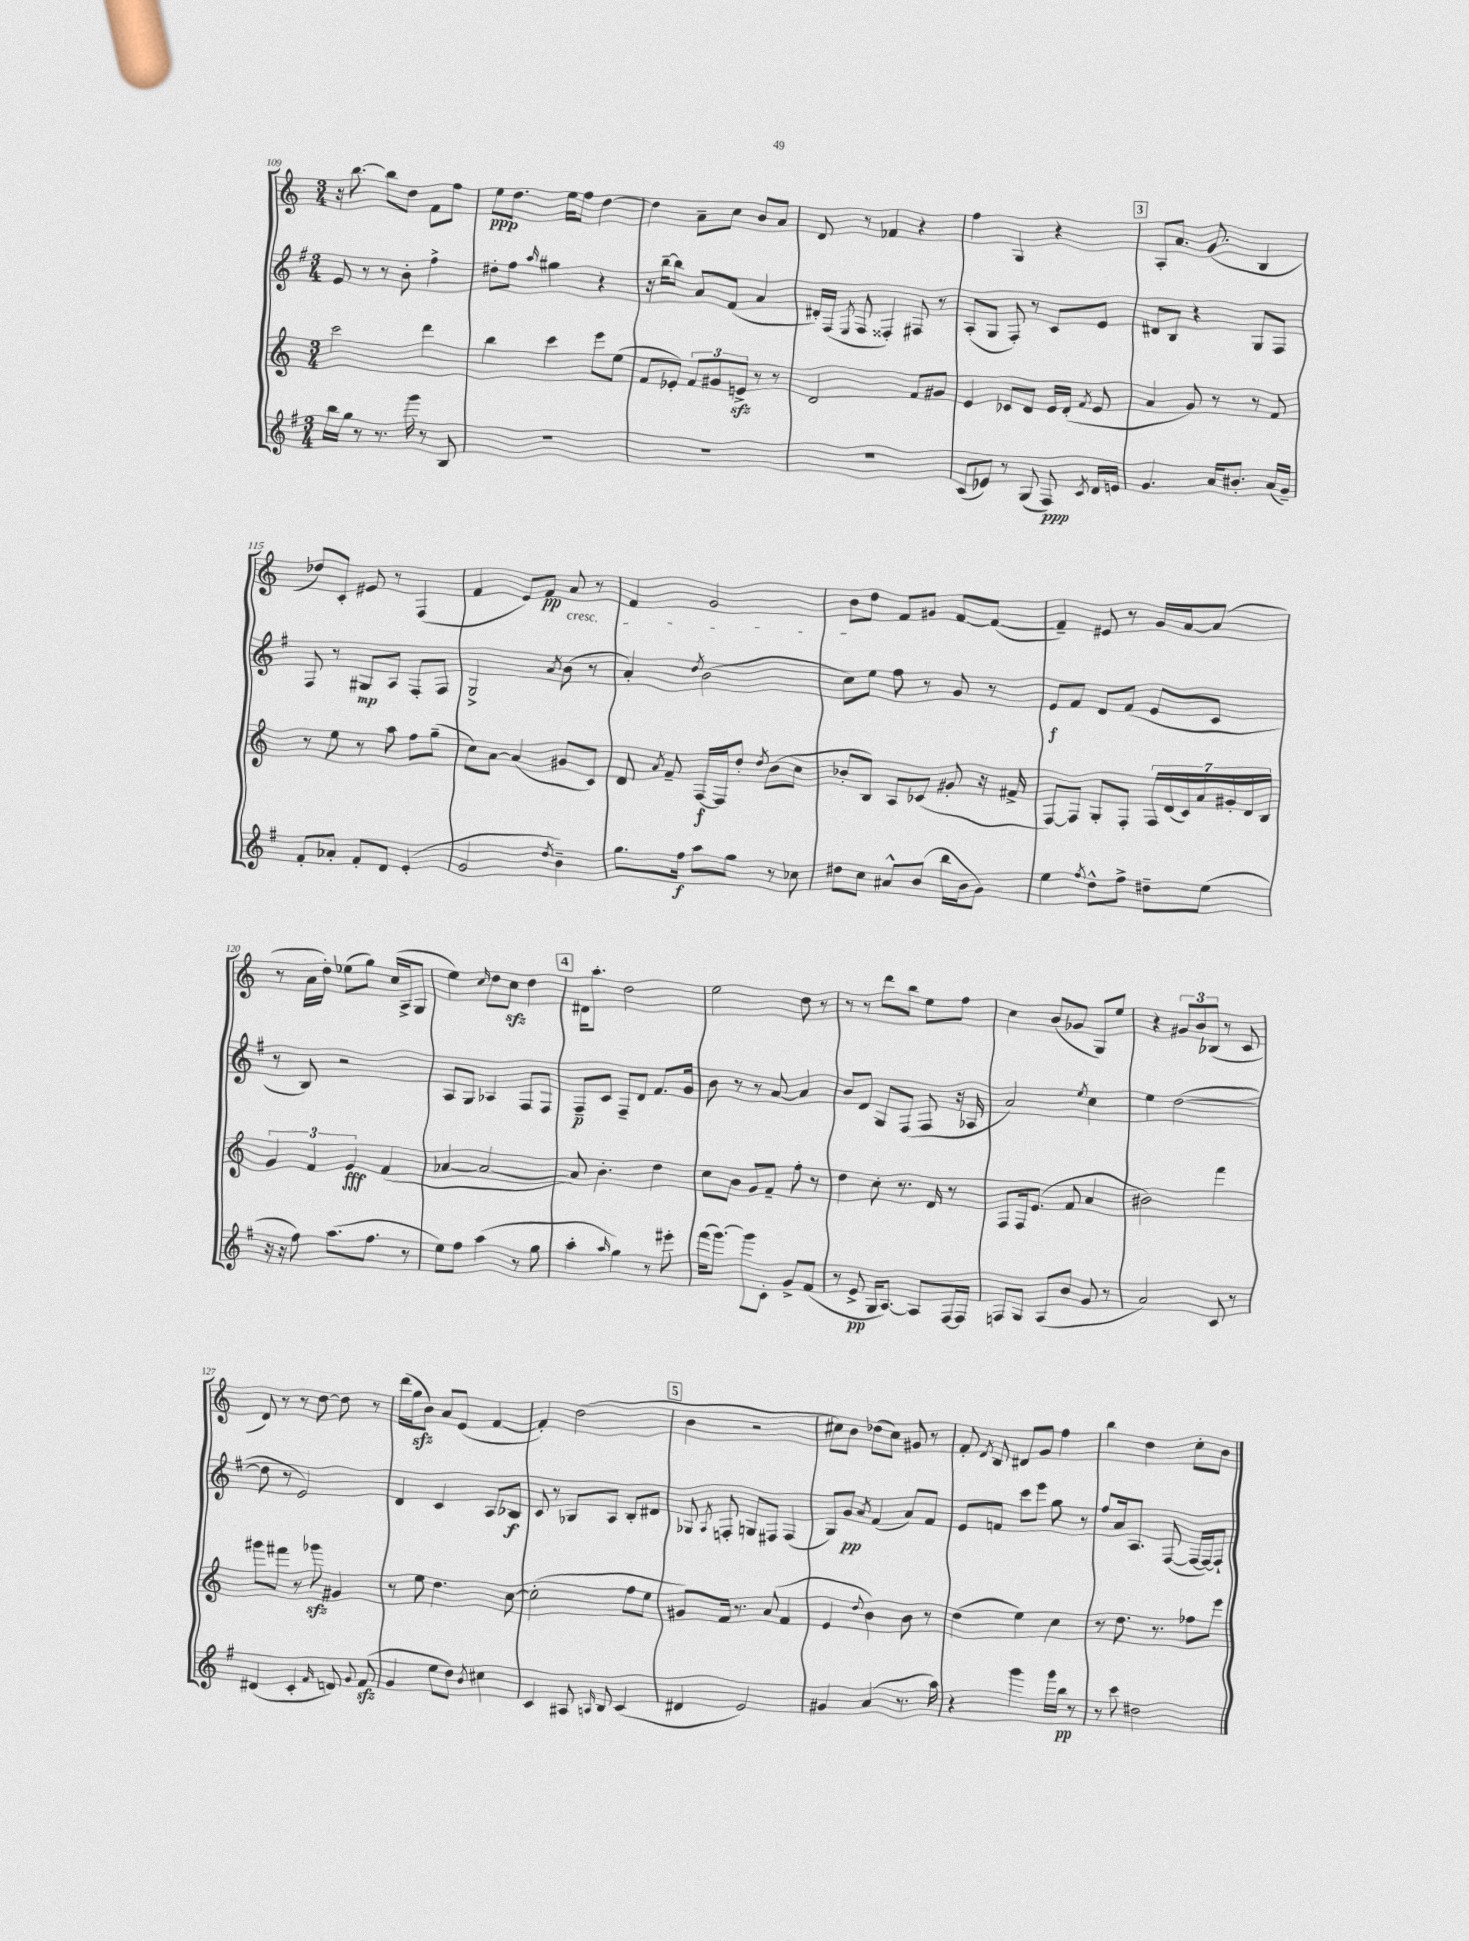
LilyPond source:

<<
\new StaffGroup <<
\new Staff = "s0" {
    \clef treble \key c \major \numericTimeSignature \time 3/4
    \autoBeamOff r16 b''8.~ b''8[ d''8] f'8[ f''8] |
    e''8[\ppp d''8.] e''16[ f''8] d''4~ |
    d''4 a'8[-- c''8] b'8[ a'8] |
    d'8 r8 fes'4 r4 |
    f''4 g4 r4 |
    \mark \markup { \box "3" } a8[-. a'8.] g'8.( b4 |
    des''8[) c'8]-. eis'8 r8 f4( |
    f'4 e'8[) f'8]\pp a'8\cresc r8 |
    f'4 g'2 |
    b'8[\! d''8] f'8[ gis'8] f'8[~ f'8]~( |
    f'4--) eis'8 r8 g'16[ a'16~ a'8]( |
    r8 a'16[ d''16]-.) ees''8[( g''8]) c''16[( a16-> g8] |
    e''4) \grace { c''16 } d''8[ c''8]\sfz d''4 |
    \mark \markup { \box "4" } dis'16[ a''8.]-. d''2 |
    e''2 d''8 r8 |
    r8 r8 d'''8[ b''8] e''8[ f''8] |
    c''4 b'8[( ges'8] g8[) e''8] |
    r4 \tuplet 3/2 { gis'8[ b'8 bes8]( } r8 c'8 |
    d'8) r8 r8 d''8~ d''8 r8 |
    d'''16[( g''16\sfz b'8]) a'8[ e'8]( f'4~ |
    f'4-.) d''2( |
    \mark \markup { \box "5" } b'4 r2 |
    cis''8[) b'8] des''8[( cis''8]) gis'8 r8 |
    f'8-. \acciaccatura { d'8 } b8 dis'8[ g'8] f''4 |
    b''4 d''4 c''8[-. b'8] \bar "|." |
}
\new Staff = "s1" {
    \clef treble \key g \major \numericTimeSignature \time 3/4
    \autoBeamOff e'8 r8 r8 b'8-. fis''4-> |
    dis''8[-. fis''8] \grace { a''16 } gis''4 r4 |
    r16 b''16[~-- b''8] a'8[ fis'8]( a'4 |
    dis'16[-.) fis16]( \acciaccatura { e8 } fis8 fisis4-.) fis8 r8 |
    a8[-.( g8] fis8-.) r8 c'8[ e'8] |
    \mark \markup { \box "3" } dis'8[ b8] r4 g8[ fis8] |
    fis8 r8 gis8[\mp a8] fis8[-. fis8] |
    g2-> \acciaccatura { a'8 } b'8( r8 |
    a'4-.) \acciaccatura { d''8 } b'2( |
    c''8[) e''8] fis''8 r8 g'8 r8 |
    e'8[\f fis'8] d'8[ fis'8]( e'8[ c'8] |
    r8 b8) r2 |
    a8[ g8] aes4 fis8[ fis8] |
    \mark \markup { \box "4" } fis8[--\p c'8] fis8[-- d'8] fis'8.[ g'16] |
    b'8 r8 r8 a'8~ a'4 |
    b'8[ d'8] g8[ fis8]( fis8 r16 aes16 |
    a'2) \acciaccatura { e''8 } c''4 |
    e''4 d''2~( |
    d''8 r8 e'2) |
    d'4 c'4 a8[ bes8]\f |
    c'8 r8 ges8[ a8] b8[-. dis'8] |
    \mark \markup { \box "5" } ges8 \acciaccatura { a8 } f8-. g8[ fis8] fis4( |
    g8[) g'8]\pp \acciaccatura { a'8 } fis'4( a'8[) fis'8] |
    e'8[ f'8] c'''8[ e'''8] g''8 r8 |
    fis''8[ a'16 a8.] fis8~( fis16[~ fis16~) fis8]-! \bar "|." |
}
\new Staff = "s2" {
    \clef treble \key c \major \numericTimeSignature \time 3/4
    \autoBeamOff c'''2 d'''4 |
    b''4 c'''4 e'''8[ e''8]( |
    f'8[ ees'8]-.) \tuplet 3/2 { f'8[ gis'8 e'8]->\sfz } r8 r8 |
    d'2 f'8[ gis'8] |
    e'4 ces'8[ d'8] e'16[ d'16]-.( \acciaccatura { f'8 } e'8 |
    \mark \markup { \box "3" } a'4 g'8) r8 r8 f'8 |
    r8 e''8 r8 a''8 f''8[ g''8]--( |
    c''8[) a'8]~ a'4( gis'8[ c'8]) |
    d'8 \acciaccatura { a'8 } f'8-- f16[~\f f16 d''8]-. \acciaccatura { d''8 } b'8[( c''8] |
    bes'8[-. b8]) a8[ ces'8]( gis'8-. r16 fis'16-> |
    f8[~) f8] g8[-. f8]-. \tuplet 7/4 { f16[ d'16( c'16) a'16 gis'16-. d'16 b16] } |
    \tuplet 3/2 { g'4 f'4 e'4\fff } f'4( |
    aes'4~ aes'2~ |
    \mark \markup { \box "4" } aes'8) b'4.-. d''4 |
    c''8[ b'8] g'8[ f'8]-- f''8-. r8 |
    d''4 c''8-. r8. d'16 r8 |
    f8[ f16 e'8.]( f'8 a'4 |
    bis'2) f'''4 |
    gis'''8[ fis'''8] r8 ges'''8\sfz gis'4 |
    r8 e''8 d''4. c''8~ |
    c''2-.( f''8[ e''8] |
    \mark \markup { \box "5" } gis'8[) f'16] r8. a'8( f'4 |
    e'4 \appoggiatura { d''8 } b'4) b'8 r8 |
    d''4( e''4) c''4 |
    r8 d''8. r8. fes''8[ e'''8] \bar "|." |
}
\new Staff = "s3" {
    \clef treble \key g \major \numericTimeSignature \time 3/4
    \autoBeamOff b''16[ g''16] r8 r8. g'''16 r8 b8 |
    R2. |
    R2. |
    R2. |
    c'8[( ees'8]) r8 g8( fis8\ppp) \acciaccatura { c'8 } d'16[ e'16] |
    \mark \markup { \box "3" } g'4. a'16[ bis'8.]-. a'16[( g'16]--) |
    fis'8[-. aes'8]-. fis'8[-. d'8] e'4-.( |
    g'2 \acciaccatura { d''8 } b'4--) |
    g''8.[ fis''16]\f a''8[ g''8] r8 ces''8 |
    dis''8[ c''8] ais'8[-^ b'8]( b''16[ b'16 g'8]) |
    e''4 \acciaccatura { fis''8 } d''8[-^ fis''8]-> dis''8[-- e''8]( |
    r16 r16 fis''8) a''8.[( fis''8.] r8 |
    e''8[) fis''8] a''4( r8 g''8 |
    \mark \markup { \box "4" } a''4-. \grace { a''16 } g''4) r8 eis'''8-. |
    fis'''16[( g'''8.]~) g'''8[ c'8]-. g'8[-> fis'8]( |
    r8 e'8->\pp g16[ a8.]~) a8[ fis16~ fis16] |
    f8[ g8] a8[( b'8] g'8 r8 |
    a'2) c'8 r8 |
    dis'4( c'4-. \grace { fis'16 } d'8) \appoggiatura { g'8 } fis'8\sfz( |
    g'4 e''8[ d''8]) \acciaccatura { b'8 } cis''4 |
    c'4 ais8 \grace { a16 } b8 c'4( |
    \mark \markup { \box "5" } dis'4 e'2) |
    gis'4 a'4( r8. a''16) |
    r4 g'''4 g'''16[ b''16]\pp r8 |
    r8 c'''8 dis''2 \bar "|." |
}
>>
>>
\layout { \context { \Score currentBarNumber = #109 } }
